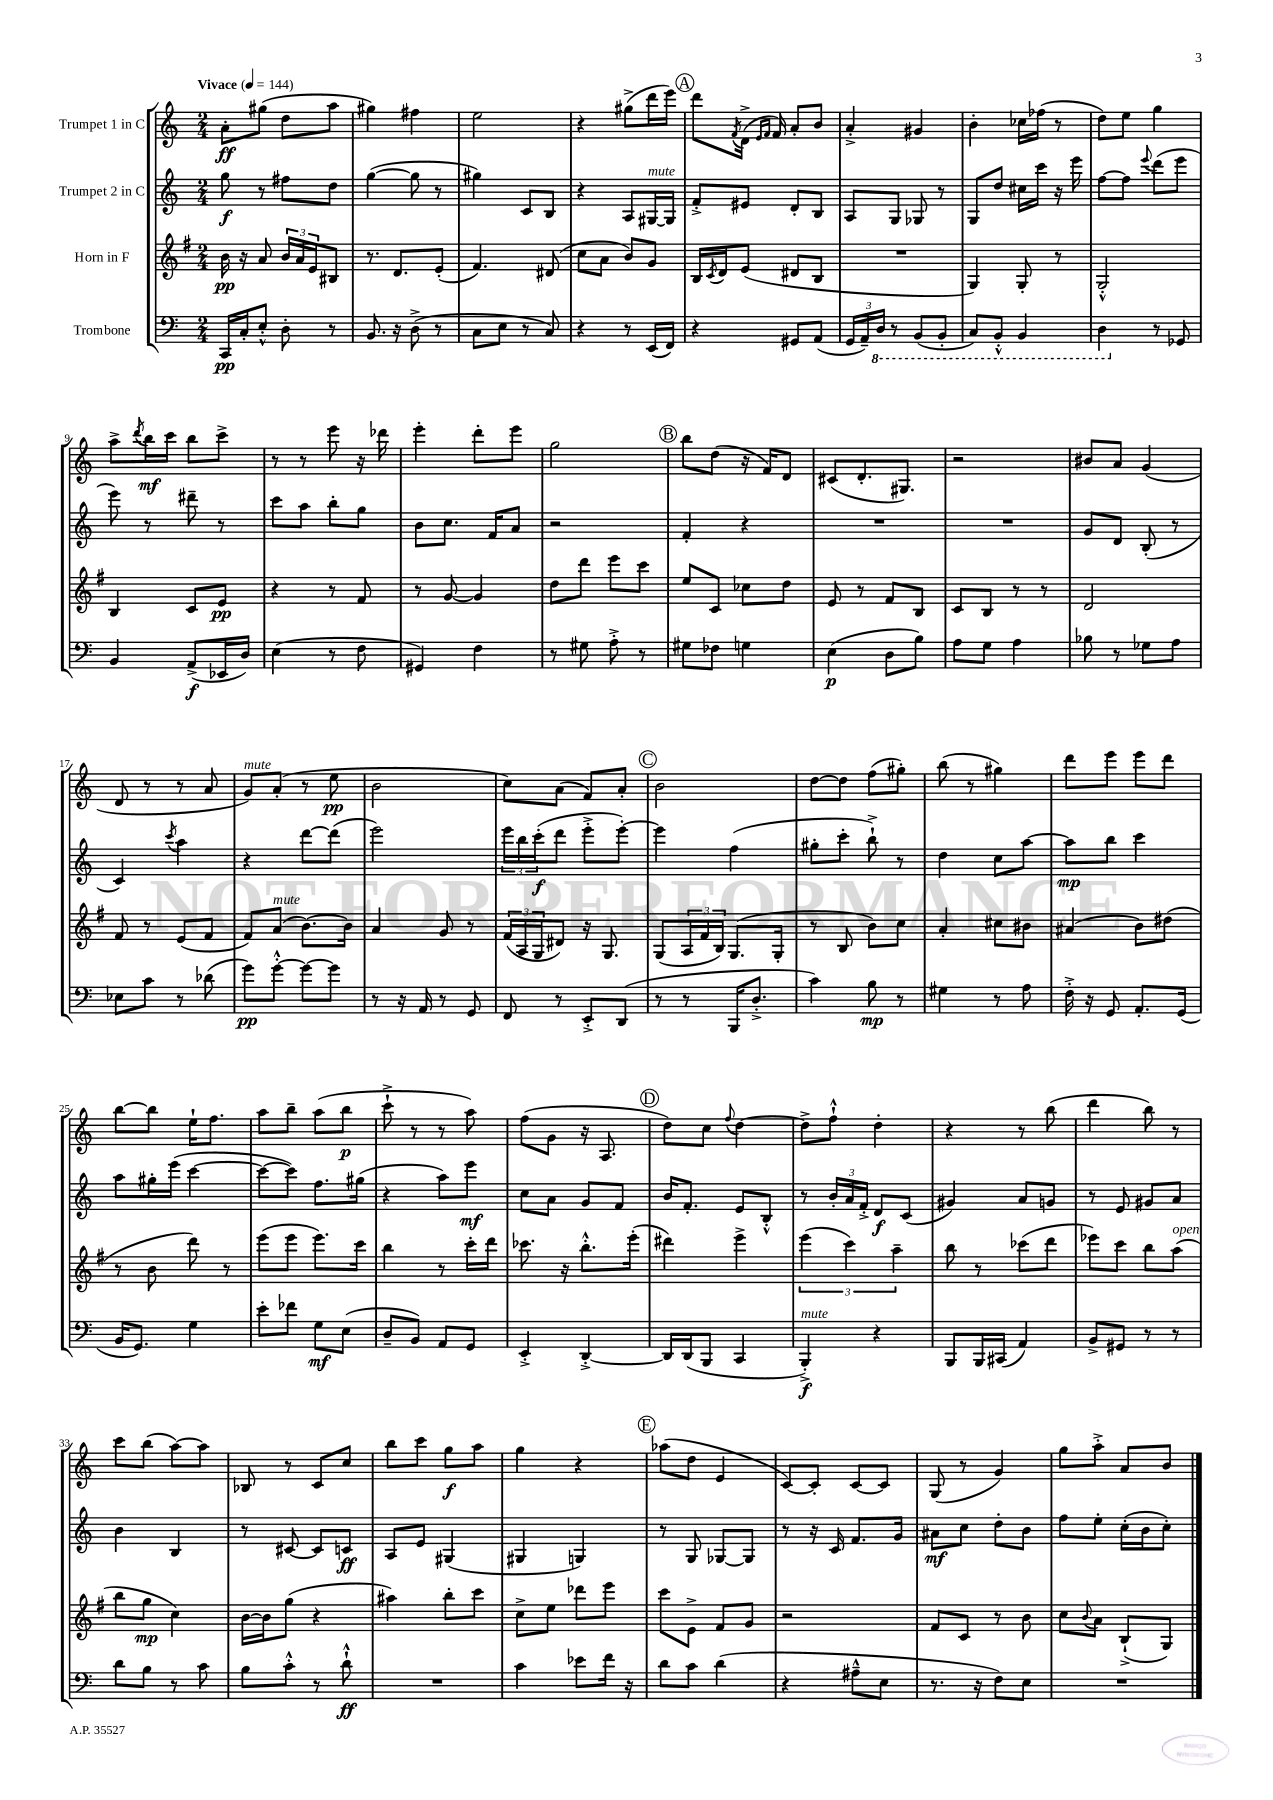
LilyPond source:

<<
\new StaffGroup <<
\new Staff = "s0" \with { instrumentName = "Trumpet 1 in C" } {
    \clef treble \key c \major \numericTimeSignature \time 2/4 \tempo "Vivace" 4 = 144
    a'8-.\ff gis''8( d''8 a''8 |
    gis''4) fis''4 |
    e''2 |
    r4 gis''8->( d'''16 e'''16) |
    \mark \markup { \circle "A" } d'''8 \acciaccatura { f'8 } d'16->( \grace { e'16 f'16 } f'16) a'8-. b'8 |
    a'4-.-> gis'4 |
    b'4-. ces''16 fes''16( r8 |
    d''8) e''8 g''4 |
    a''8-> \acciaccatura { d'''8 } b''16\mf c'''16 b''8 c'''8-> |
    r8 r8 e'''8 r16 des'''16 |
    e'''4-. d'''8-. e'''8 |
    g''2 |
    \mark \markup { \circle "B" } b''8 d''8( r16 f'16) d'8 |
    cis'8( d'8.-. gis8.) |
    r2 |
    bis'8 a'8 g'4( |
    d'8 r8 r8 a'8 |
    g'8^\markup { \italic "mute" }) a'8-.( r8 e''8\pp |
    b'2 |
    c''8) a'8( f'8) a'8-. |
    \mark \markup { \circle "C" } b'2 |
    d''8~ d''8 f''8( gis''8-.) |
    b''8( r8 gis''4) |
    d'''8 e'''8 e'''8 d'''8 |
    b''8~ b''8 e''16-! f''8. |
    a''8 b''8-- a''8( b''8\p |
    c'''8-!-> r8 r8 a''8) |
    f''8( g'8 r16 a8. |
    \mark \markup { \circle "D" } d''8) c''8 \appoggiatura { f''8 } d''4~ |
    d''8-> f''8-!-^ d''4-. |
    r4 r8 b''8( |
    d'''4 b''8) r8 |
    c'''8 b''8( a''8~) a''8 |
    bes8 r8 c'8 c''8 |
    b''8 c'''8 g''8\f a''8 |
    g''4 r4 |
    \mark \markup { \circle "E" } aes''8( d''8 e'4 |
    c'8~) c'8-. c'8~ c'8 |
    g8( r8 g'4) |
    g''8 a''8-.-> a'8 b'8 \bar "|." |
}
\new Staff = "s1" \with { instrumentName = "Trumpet 2 in C" } {
    \clef treble \key c \major \numericTimeSignature \time 2/4
    g''8\f r8 fis''8 d''8 |
    g''4~( g''8 r8 |
    gis''4) c'8 b8 |
    r4 a8 gis16~^\markup { \italic "mute" } gis16 |
    \mark \markup { \circle "A" } f'8-.-> eis'8 d'8-. b8 |
    a8 g8 ges8 r8 |
    g8 d''8 cis''16 c'''16 r16 e'''16 |
    f''8~ f''8 \appoggiatura { e'''8 } d'''8( e'''8 |
    e'''8) r8 dis'''8-- r8 |
    c'''8 a''8 b''8-. g''8 |
    b'8 c''8. f'16 a'8 |
    r2 |
    \mark \markup { \circle "B" } f'4-. r4 |
    R2 |
    R2 |
    g'8 d'8 b8-.( r8 |
    c'4) \acciaccatura { c'''8 } a''4 |
    r4 d'''8~ d'''8( |
    e'''2) |
    \tuplet 3/2 { e'''16 b''16 c'''16-.\f( } d'''8 e'''8-.-> e'''8~-.) |
    \mark \markup { \circle "C" } e'''4 f''4( |
    gis''8-. c'''8-. b''8-!->) r8 |
    d''4 c''8 a''8~ |
    a''8\mp b''8 c'''4 |
    a''8 gis''16-. e'''16( c'''4~ |
    c'''8~ c'''8) f''8. gis''16( |
    r4 a''8) e'''8\mf |
    c''8 a'8 g'8 f'8 |
    \mark \markup { \circle "D" } b'16 f'8.-. e'8 b8-.-^ |
    r8 \tuplet 3/2 { b'16-. a'16 f'16-.-> } d'8\f c'8( |
    gis'4) a'8 g'8 |
    r8 e'8 gis'8 a'8 |
    b'4 b4 |
    r8 cis'8~ cis'8 c'8\ff |
    a8 e'8 gis4( |
    gis4 g4) |
    \mark \markup { \circle "E" } r8 g8 ges8~ ges8 |
    r8 r16 c'16 f'8. g'16 |
    ais'8\mf c''8 d''8-. b'8 |
    f''8 e''8-. c''16-.( b'16 c''8-.) \bar "|." |
}
\new Staff = "s2" \with { instrumentName = "Horn in F" } {
    \clef treble \key g \major \numericTimeSignature \time 2/4
    b'16\pp r16 a'8 \tuplet 3/2 { b'16 a'16 e'16 } bis8 |
    r8. d'8. e'8-.( |
    fis'4.) dis'8( |
    c''8 a'8 b'8) g'8 |
    \mark \markup { \circle "A" } b16 \acciaccatura { c'8 } d'16 e'8( dis'8 b8 |
    R2 |
    g4) g8-. r8 |
    g2-.-^ |
    b4 c'8 e'8\pp |
    r4 r8 fis'8 |
    r8 g'8~ g'4 |
    d''8 d'''8 e'''8 c'''8 |
    \mark \markup { \circle "B" } e''8 c'8 ces''8 d''8 |
    e'8 r8 fis'8 b8 |
    c'8 b8 r8 r8 |
    d'2 |
    fis'8 r8 e'8( fis'8 |
    fis'8) a'8^\markup { \italic "mute" }( b'8.~) b'16 |
    a'4 g'8 r8 |
    \tuplet 3/2 { fis'16( a16 g16 } dis'8) r16 g8. |
    \mark \markup { \circle "C" } g8( \tuplet 3/2 { a16 fis'16 b16) } g8.( g16-. |
    r8 b8 b'8) c''8 |
    a'4-. cis''8 bis'8 |
    ais'4( b'8) dis''8( |
    r8 b'8 d'''8) r8 |
    e'''8( e'''8 e'''8.) c'''16 |
    b''4 r8 c'''16-. d'''16 |
    ces'''8. r16 b''8.-.-^ e'''16-.( |
    \mark \markup { \circle "D" } dis'''4) e'''4-> |
    \tuplet 3/2 { e'''4( c'''4) a''4-- } |
    b''8 r8 ces'''8( d'''8 |
    ees'''8) c'''8 b''8 a''8^\markup { \italic "open" }( |
    b''8 g''8\mp c''4) |
    b'16~ b'16 g''8( r4 |
    ais''4) b''8-. c'''8 |
    c''8-> e''8 des'''8 e'''8 |
    \mark \markup { \circle "E" } c'''8 e'8-> fis'8 g'8 |
    r2 |
    fis'8 c'8 r8 b'8 |
    c''8 \appoggiatura { b'8 } a'8 b8-!->( g8) \bar "|." |
}
\new Staff = "s3" \with { instrumentName = "Trombone" } {
    \clef bass \key c \major \numericTimeSignature \time 2/4
    c,16\pp c16-. e8-.-^ d8-. r8 |
    b,8. r16 d8->( r8 |
    c8 e8 r8 c8) |
    r4 r8 e,16( f,16) |
    \mark \markup { \circle "A" } r4 gis,8 a,8( |
    \tuplet 3/2 { g,16 a,16--) \ottava #-1 d,16 } r8 b,,8( b,,8-. |
    c,8) b,,8-.-^ b,,4 |
    d,4 \ottava #0 r8 ges,8 |
    b,4 a,8->\f( ees,16 d16) |
    e4( r8 f8 |
    gis,4) f4 |
    r8 gis8 a8-.-> r8 |
    \mark \markup { \circle "B" } gis8 fes8 g4 |
    e4\p( d8 b8) |
    a8 g8 a4 |
    bes8 r8 ges8 a8 |
    ees8 c'8 r8 des'8( |
    g'8\pp) g'8~-.-^ g'8~ g'8 |
    r8 r16 a,16 r8 g,8 |
    f,8 r8 e,8-.-> d,8( |
    \mark \markup { \circle "C" } r8 r8 b,,16 d8.-.-> |
    c'4) b8\mp r8 |
    gis4 r8 a8 |
    f16-.-> r16 g,8 a,8.-. g,16( |
    b,16 g,8.) g4 |
    e'8-. fes'8 g8\mf e8( |
    d8-- b,8) a,8 g,8 |
    e,4-.-> d,4~-.-> |
    \mark \markup { \circle "D" } d,16 d,16( b,,8 c,4 |
    b,,4-.->\f^\markup { \italic "mute" }) r4 |
    b,,8 b,,16 cis,16( a,4) |
    b,8-> gis,8 r8 r8 |
    d'8 b8 r8 c'8 |
    b8 c'8-.-^ r8 d'8-!-^\ff |
    R2 |
    c'4 ees'8 f'16 r16 |
    \mark \markup { \circle "E" } d'8 c'8 d'4( |
    r4 ais8---^ e8 |
    r8. r16 f8) e8 |
    R2 \bar "|." |
}
>>
>>
